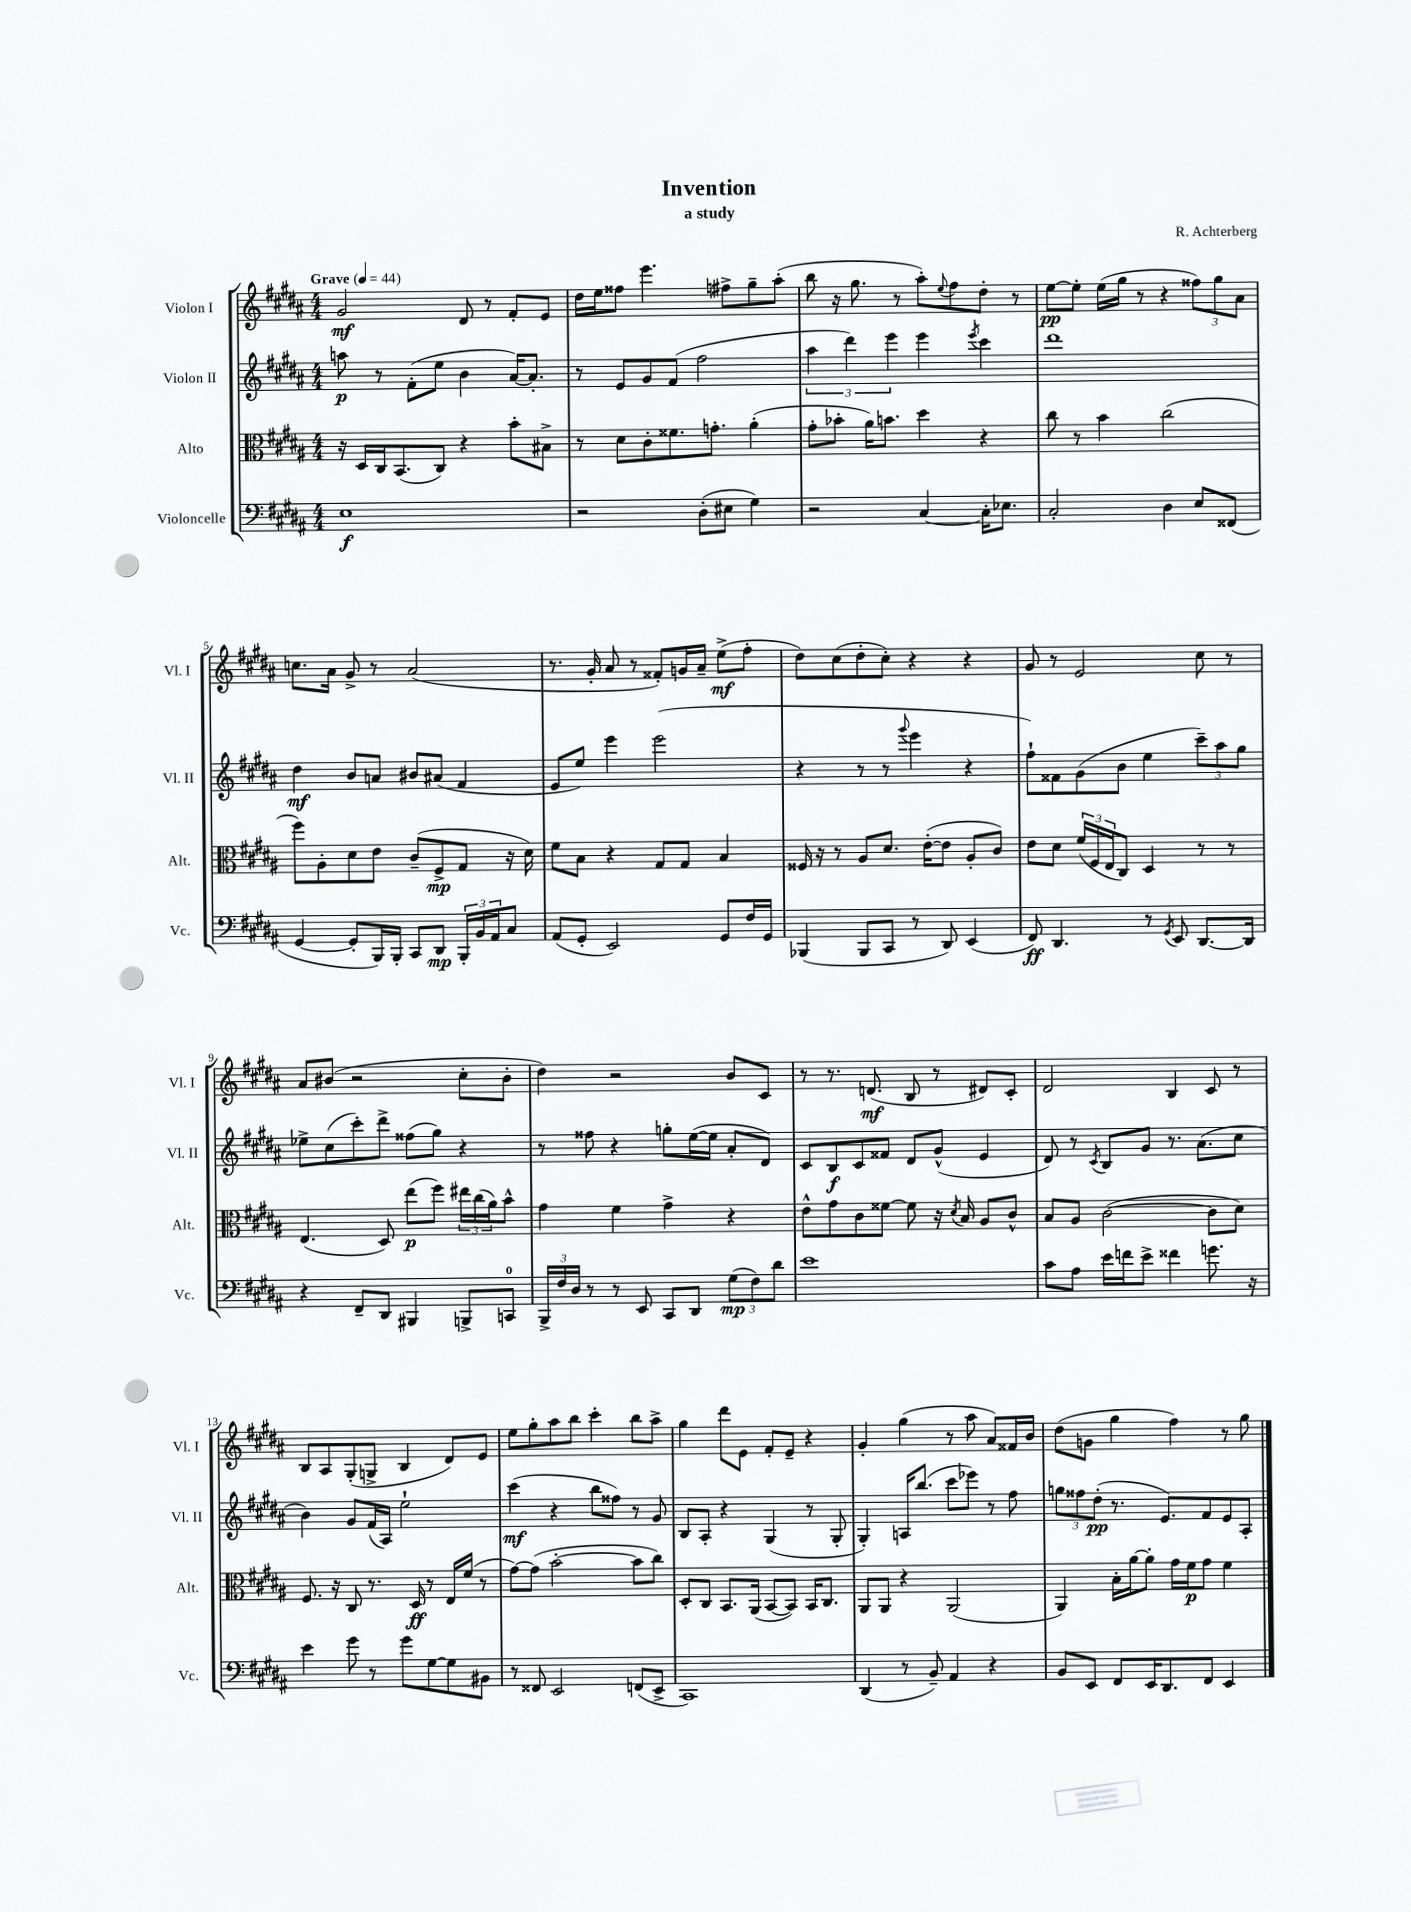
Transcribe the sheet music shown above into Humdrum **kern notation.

**kern	**kern	**kern	**kern
*staff4	*staff3	*staff2	*staff1
*clefF4	*clefC3	*clefG2	*clefG2
*k[f#c#g#d#a#]	*k[f#c#g#d#a#]	*k[f#c#g#d#a#]	*k[f#c#g#d#a#]
*M4/4	*M4/4	*M4/4	*M4/4
*MM44	*MM44	*MM44	*MM44
1E	16r	8aa	2g#
.	16D#	.	.
.	16C#	8r	.
.	(8.BB	.	.
.	.	(8f#'	.
.	8C#)	8ee	.
.	4r	4b	8d#
.	.	.	8r
.	8b'	[16a#)	8f#'
.	.	8.a#']	.
.	8B#^	.	8e
=	=	=	=
2r	8r	8r	16dd#
.	.	.	16ee
.	8d#	8e	8ff##
.	8c#'	8g#	4.eee
.	8.f##	(8f#	.
(8D#'	.	2ff#	.
.	8.g'	.	.
8E#	.	.	8ff#^
4G#)	(4a#'	.	8gg#~
.	.	.	(8aa#'
=	=	=	=
2r	8g#'	6aa#	8bb
.	8b-'	.	16r
.	.	6ddd#)	.
.	.	.	8.gg#
.	16a#)	.	.
.	8.b	.	.
.	.	6eee	.
.	.	.	8r
[4C#	4dd#	4eee	8aa#')
.	.	.	8qqee
.	.	.	8ff#
.	.	8qeee	.
16C#']	4r	4ccc#	8dd#'
8.E-	.	.	.
.	.	.	8r
=	=	=	=
2C#'	8cc#	1ddd#	[8ee
.	8r	.	8ee']
.	4b	.	(16ee
.	.	.	16gg#
.	.	.	8r
4D#	(2cc#	.	4r
8E	.	.	12ff##)
.	.	.	12gg#
(8FF##	.	.	.
.	.	.	12a#
=	=	=	=
[4GG#	8ff#)	4dd#	8.cc
.	8A#'	.	.
.	.	.	16a#
8GG#']	8d#	8b	8g#^
16BBB)	8e	8a	8r
16BBB'	.	.	.
8CC#	(8c#~	8b#	(2a#
8DD#	8F#^	(8a#	.
24BBB'	8G#	4f#	.
24BB	.	.	.
24AA#	.	.	.
8C#	16r	.	.
.	16d#)	.	.
=	=	=	=
(8AA#	8f#	8e	8.r
8GG#'	8B	8ee)	.
.	.	.	16g#'
2EE)	4r	4eee	8a#
.	.	.	8r
.	8G#	(2eee	8f##')
.	8G#	.	16g
.	.	.	16a#~
8GG#	4B	.	(8ee^
16F#	.	.	8ff#'
16GG#	.	.	.
=	=	=	=
(4BBB-	16F##	4r	8dd#)
.	16r	.	.
.	8r	.	(8cc#
8BBB-	8A#	8r	8dd#'
8CC#	8.d#	8r	8cc#')
.	.	8qqggg#	.
8r	.	4eee	4r
.	([16e'	.	.
8DD#)	8e]	.	.
(4EE	8A#'	4r	4r
.	8c#)	.	.
=	=	=	=
8FF#)	8e	8ff#`)	8g#
4.DD#	8d#	8f##	8r
.	(24f#	(8g#	2e
.	24F#	.	.
.	24E	.	.
.	8C#)	8b	.
8r	4D#	4ee	.
8qGG#	.	.	.
8EE	.	.	.
[8.DD#	8r	12ccc#~)	8cc#
.	.	12aa#	.
.	8r	.	8r
.	.	12gg#	.
16DD#]	.	.	.
=	=	=	=
4r	(4.E	8ee-^	8a#
.	.	(8cc#	(8b#
8FF#~	.	8ccc#')	2r
8DD#	8D#)	8ddd#^	.
4BBB#	(8ee	(8ff##	.
.	8ff#)	8gg#)	.
8BBB^	24ee#	4r	8cc#'
.	(24cc#	.	.
.	24a#)	.	.
8CC	8b^^	.	8b#'
=	=	=	=
24BBB^	4g#	8r	4dd#)
24F#	.	.	.
24D#	.	.	.
8r	.	8ff##	.
8r	4f#	4r	2r
8EE	.	.	.
8CC#	4g#^	8gg'	.
8DD#	.	([16ee	.
.	.	16ee]	.
(12G#	4r	8a#'	8b
12F#)	.	.	.
.	.	8d#)	8c#
12d#	.	.	.
=	=	=	=
1e	8e^^	8c#	8r
.	8g#	8B	8.r
.	8c#	8c#	.
.	.	.	(8.d
.	[8f##	8f##	.
.	8f##]	8d#	8B
.	16r	(8g#^^	8r
.	8qd#	.	.
.	16B	.	.
.	8A#	4e	8d#)
.	8c#^^	.	8c#'
=	=	=	=
8c#	8B	8d#)	2d#
8A#	8A#	8r	.
.	.	8qc#	.
16e	([2c#	8B	.
16f	.	.	.
8e^	.	8g#	.
4f##	.	8.r	4B
.	.	(8.a#	.
8.g	8c#]	.	8c#
.	8d#)	8cc#	8r
16r	.	.	.
=	=	=	=
4e	8.F#	4b)	8B
.	.	.	8A#
.	16r	.	.
8g#	8C#	8g#	(8G#'
8r	8.r	(16f#	8G^
.	.	16A#)	.
8g#	.	2ee`	4B
.	16D#	.	.
[8G#	8r	.	.
8G#]	16E	.	8d#)
.	(16f#	.	.
8BB#	8r	.	8e
=	=	=	=
8r	[8g#)	(4ccc#	8ee
8FF##	(8g#]	.	8gg#'
2EE	[2b'	4r	8aa#
.	.	.	8bb
.	.	8bb	4ccc#'
.	.	8ff##)	.
(8FF	8b]	8r	8bb
8EE^	8cc#)	8g#	8aa#^
=	=	=	=
1CC#)	8D#'	8B	4gg#
.	8C#	8A#'	.
.	8.BB	4r	8ddd#
.	.	.	8e
.	(16AA#	.	.
.	[8BB	(4G#	8f#'
.	8BB])	.	8e~
.	16BB	8r	4r
.	8.C#	.	.
.	.	8G#'	.
=	=	=	=
(4DD#	8AA#	4G#')	4g#'
.	8AA#	.	.
8r	4r	16A	(4gg#
.	.	(8.bb	.
8BB~)	.	.	.
4AA#	(2AA#	8ccc#	8r
.	.	8eee-)	8aa#
4r	.	8r	8a#)
.	.	8ff#	16f##
.	.	.	16b
=	=	=	=
8BB	4AA#)	12gg	(8dd#
.	.	12ff##	.
8EE	.	.	8g
.	.	(12dd#'	.
8FF#	16B'	8.r	4gg#
.	[16a#	.	.
16EE	8a#']	.	.
8.DD#	.	8.e)	.
.	16g#	.	4ff#)
.	16f#	.	.
8FF#	8g#	8f#	.
4EE	4f#	8e	8r
.	.	8A#'	8gg#
==	==	==	==
*-	*-	*-	*-
